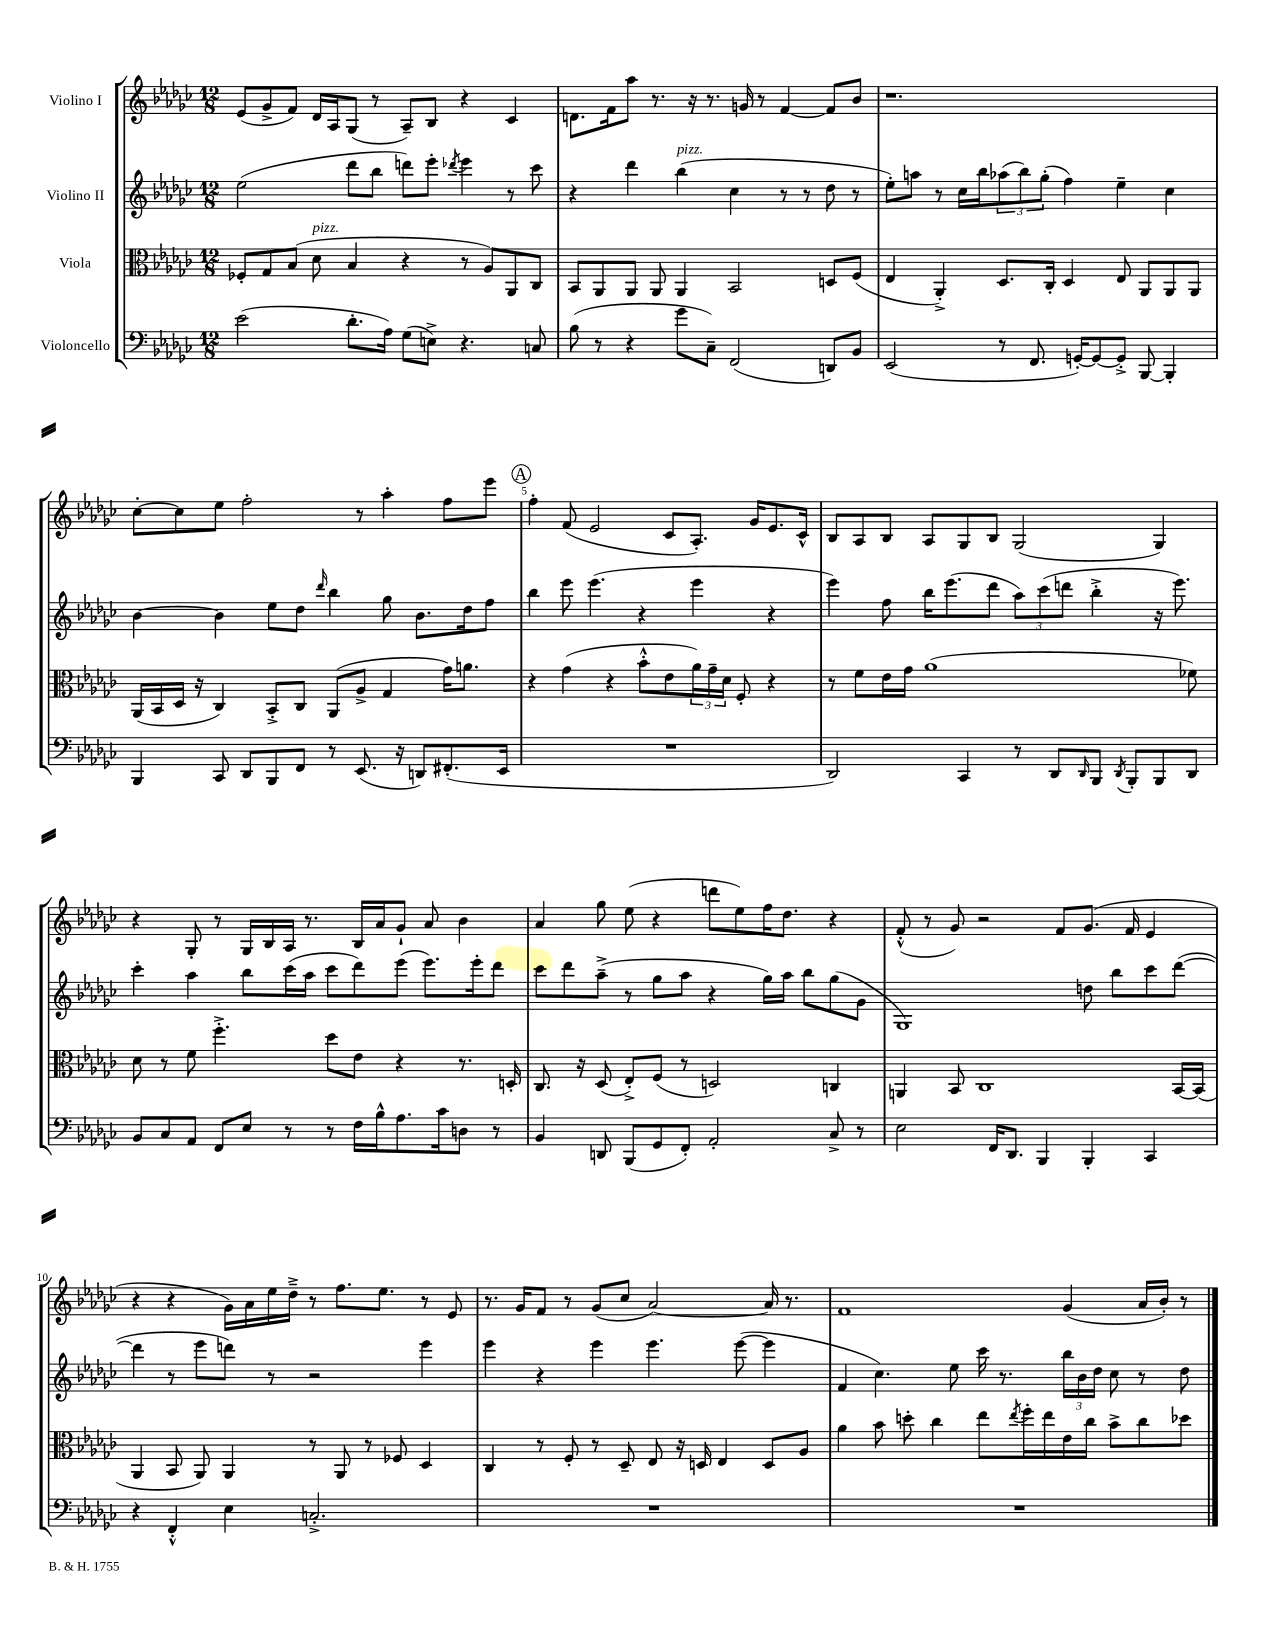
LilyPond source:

<<
\new StaffGroup <<
\new Staff = "s0" \with { instrumentName = "Violino I" } {
    \clef treble \key ges \major \numericTimeSignature \time 12/8
    ees'8( ges'8-> f'8) des'16 aes16 ges8( r8 aes8--) bes8 r4 ces'4 |
    d'8. f'16 aes''8 r8. r16 r8. g'16 r8 f'4~ f'8 bes'8 |
    r1. |
    ces''8~-. ces''8 ees''8 f''2-. r8 aes''4-. f''8 ees'''8 |
    \mark \markup { \circle "A" } f''4-. f'8( ees'2 ces'8 aes8.-.) ges'16 ees'8. ces'16-^ |
    bes8 aes8 bes8 aes8 ges8 bes8 ges2( ges4) |
    r4 ges8-. r8 ges16 bes16 aes16 r8. bes16 aes'16 ges'8-! aes'8 bes'4 |
    aes'4 ges''8 ees''8( r4 d'''8 ees''8) f''16 des''8. r4 |
    f'8-.-^( r8 ges'8) r2 f'8 ges'8.( f'16 ees'4 |
    r4 r4 ges'16) aes'16 ees''16 des''16---> r8 f''8. ees''8. r8 ees'8 |
    r8. ges'16 f'8 r8 ges'8( ces''8 aes'2~) aes'16 r8. |
    f'1 ges'4( aes'16 bes'16-.) r8 \bar "|." |
}
\new Staff = "s1" \with { instrumentName = "Violino II" } {
    \clef treble \key ges \major \numericTimeSignature \time 12/8
    ees''2( des'''8 bes''8 d'''8) ees'''8-. \acciaccatura { des'''8 } ees'''4 r8 ces'''8 |
    r4 des'''4 bes''4^\markup { \italic "pizz." }( ces''4 r8 r8 des''8 r8 |
    ees''8-.) a''8 r8 ces''16 bes''16 \tuplet 3/2 { aes''8( bes''8) ges''8-.( } f''4) ees''4-- ces''4 |
    bes'4~ bes'4 ees''8 des''8 \grace { des'''16 } bes''4 ges''8 bes'8. des''16 f''8 |
    \mark \markup { \circle "A" } bes''4 ees'''8 ees'''4.( r4 ees'''4 r4 |
    ees'''4) f''8 bes''16 ees'''8.( des'''8 \tuplet 3/2 { aes''8) ces'''8( d'''8 } bes''4-.-> r16 ees'''8.) |
    ces'''4-. aes''4 bes''8 ces'''16( aes''16 ces'''8 des'''8) ees'''8( ees'''8.) ees'''16-. des'''8 |
    ces'''8 des'''8 aes''8--->( r8 ges''8 aes''8 r4 ges''16) aes''16 bes''8 ges''8( ges'8 |
    ges1) d''8 bes''8 ces'''8 des'''8~( |
    des'''4 r8 ees'''8 d'''8) r8 r2 ees'''4 |
    ees'''4 r4 ees'''4 ees'''4. ees'''8~( ees'''4 |
    f'4 ces''4.) ees''8 ces'''16 r8. \tuplet 3/2 { bes''16 bes'16 des''16 } ces''8 r8 des''8 \bar "|." |
}
\new Staff = "s2" \with { instrumentName = "Viola" } {
    \clef alto \key ges \major \numericTimeSignature \time 12/8
    fes8-. ges8 bes8( des'8^\markup { \italic "pizz." } bes4 r4 r8 aes8) aes,8 ces8 |
    bes,8 aes,8 aes,8 aes,8 aes,4 bes,2 d8 f8( |
    ees4 aes,4-.->) des8. ces16-. des4 ees8 aes,8 aes,8 aes,8 |
    aes,16( bes,16 des16 r16 ces4) bes,8-.-> ces8 aes,8( aes8-> ges4 ges'16) a'8. |
    \mark \markup { \circle "A" } r4 ges'4( r4 bes'8-.-^ ees'8 \tuplet 3/2 { aes'16) ges'16-- des'16 } f8-. r4 |
    r8 f'8 ees'16 ges'16 aes'1( fes'8) |
    des'8 r8 f'8 f''4.-.-> des''8 ees'8 r4 r8. d16-. |
    ces8. r16 des8( ees8-.->) f8( r8 d2) c4 |
    a,4 bes,8 ces1 bes,16~ bes,16( |
    aes,4 bes,8 aes,8) aes,4 r8 aes,8 r8 fes8 des4 |
    ces4 r8 f8-. r8 des8-- ees8 r16 d16 ees4 d8 aes8 |
    aes'4 bes'8 d''8-. ces''4 ees''8 \acciaccatura { ees''8 } f''16-. ees''16 ees'16 ces''16 bes'8-> ces''8 des''8 \bar "|." |
}
\new Staff = "s3" \with { instrumentName = "Violoncello" } {
    \clef bass \key ges \major \numericTimeSignature \time 12/8
    ees'2( des'8.-. aes16) ges8( e8->) r4. c8 |
    bes8( r8 r4 ges'8 ces8--) f,2( d,8) bes,8 |
    ees,2( r8 f,8. g,16~-.) g,8~ g,8-.-> bes,,8~ bes,,4-. |
    bes,,4 ces,8 des,8 bes,,8 f,8 r8 ees,8.( r16 d,8) fis,8.-.( ees,16 |
    \mark \markup { \circle "A" } R1. |
    des,2) ces,4 r8 des,8 \grace { des,16 } bes,,8 \acciaccatura { des,8 } bes,,8-. bes,,8 des,8 |
    bes,8 ces8 aes,8 f,8 ees8 r8 r8 f16 bes16-^ aes8. ces'16 d8 r8 |
    bes,4 d,8 bes,,8( ges,8 f,8-.) aes,2-. ces8-> r8 |
    ees2 f,16 des,8. bes,,4 bes,,4-. ces,4 |
    r4 f,4-.-^ ees4 c2.-.-> |
    R1. |
    R1. \bar "|." |
}
>>
>>
\layout { \context { \Score \override BarNumber.break-visibility = ##(#f #t #t) barNumberVisibility = #(every-nth-bar-number-visible 5) } }
